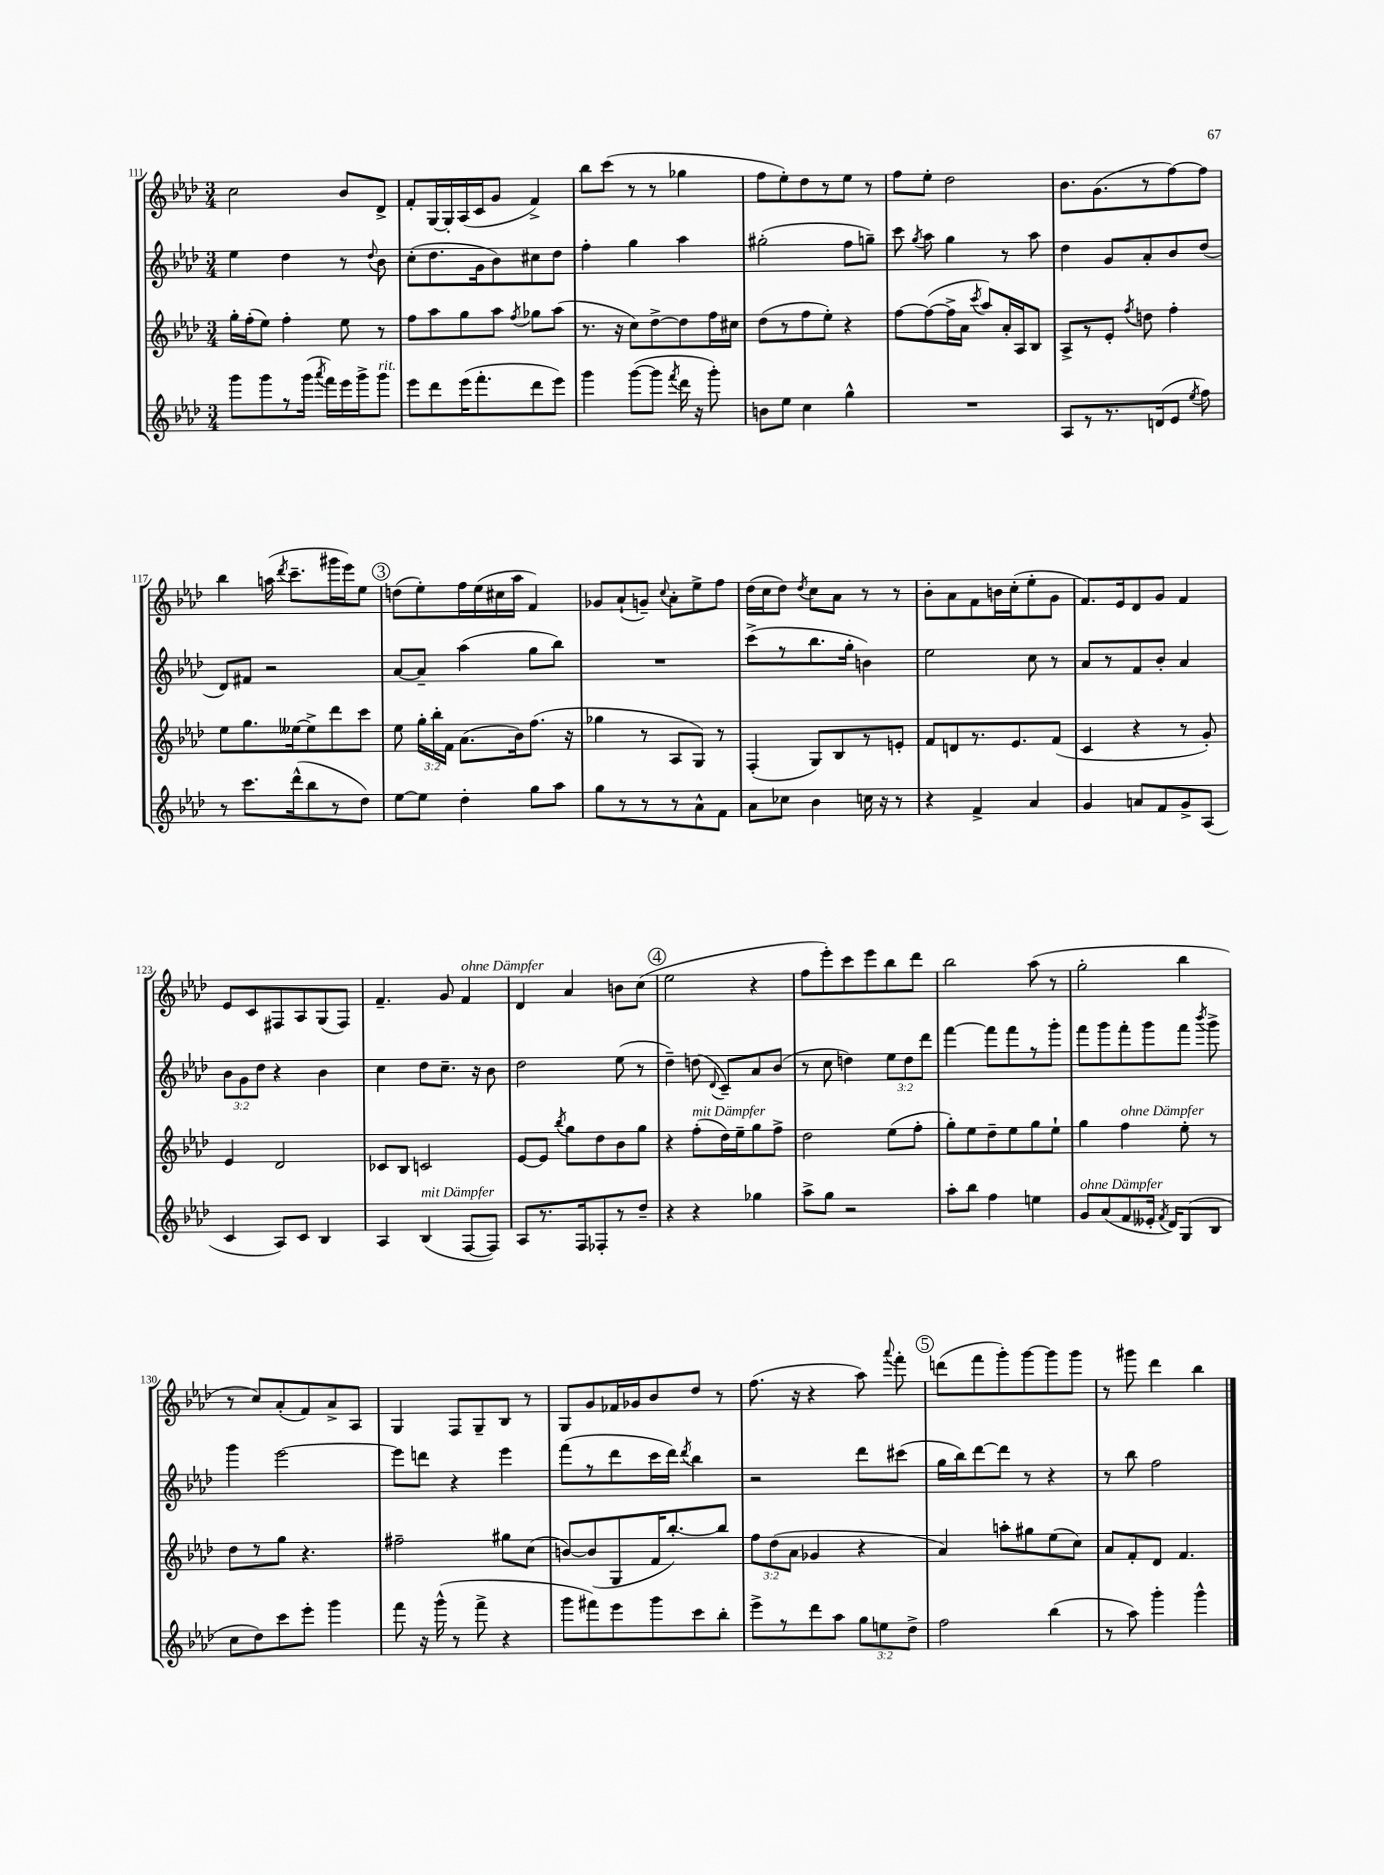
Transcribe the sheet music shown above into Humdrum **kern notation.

**kern	**kern	**kern	**kern
*staff4	*staff3	*staff2	*staff1
*clefG2	*clefG2	*clefG2	*clefG2
*k[b-e-a-d-]	*k[b-e-a-d-]	*k[b-e-a-d-]	*k[b-e-a-d-]
*M3/4	*M3/4	*M3/4	*M3/4
8ggg\L	16gg'\LL	4ee-\	2cc\
.	(16ff'\J	.	.
8ggg\	8ee-\J)	.	.
8r	4ff'\	4dd-\	.
(16ggg\Jk	.	.	.
8qaaa-/	.	.	.
16fff\LL)	.	.	.
16eee-\	8ee-\	8r	8b-/L
16ggg^\J	.	.	.
.	.	8qqdd-/	.
8ggg\J	8r	8b-\	8d-^/J
=	=	=	=
8eee-\L	8ff\L	(8cc'\L	8f'/L
8ddd-\	8aa-\	8.dd-\	[16G/L
.	.	.	16G'/]
(16eee-\K	8gg\	.	(16A-/
8.fff'\	.	16g\k	16c/J
.	8aa-\J	8b-\)	8g/J
.	8qff/	.	.
8ddd-\	8gg-\L	8cc#\	4f^/)
8eee-\J)	(8aa-\J	8dd-\J	.
=	=	=	=
4ggg\	8.r	4ff'\	8bb-\L
.	.	.	(8ccc\J
.	16r	.	.
([8ggg\L	8cc\L)	4gg\	8r
8ggg\]J	[8dd-^\	.	8r
8qfff/	.	.	.
16ddd-\	8dd-\]	4aa-\	4gg-\
16r	.	.	.
8ggg'\)	16ff\L	.	.
.	16cc#\JJ	.	.
=	=	=	=
8b\L	(8dd-\L	(2gg#'\	8ff\L
8ee-\J	8r	.	8ee-'\)
4cc\	8ff\	.	8dd-\
.	8ee-'\J)	.	8r
4gg^^\	4r	8ff\L	8ee-\J
.	.	8gg~\J)	8r
=	=	=	=
2.r	[8ff\L	8ccc\	8ff\L
.	.	8qgg/	.
.	(8ff\_	8aa-\	8ee-'\J
.	16ff^\]L	4gg\	2dd-\
.	16a-\JJ	.	.
.	8qccc/	.	.
.	8aa-/L)	.	.
.	16a-'/L	8r	.
.	16A-/J	.	.
.	8B-/J	8aa-\	.
=	=	=	=
8A-/L	8A-^/L	4dd-\	8.b-\L
8r	8r	.	.
.	.	.	(8.g\
8.r	8e-'/J	8g/L	.
.	8qff/	.	.
.	8dd\	8a-'/	8r
(16d/k	.	.	.
8e-/J	4ff'\	8b-/	[8ff\)
8qee-/	.	.	.
8ff\)	.	(8dd-/J	8ff\]J
=	=	=	=
8r	8ee-\L	8d-/L)	4bb-\
8.ccc\L	8.gg\	8f#/J	.
.	.	2r	(16aa\
.	.	.	8qddd-/
(16ddd-^^\k	[16ee--\k	.	8.ccc~\L
8bb-\	8ee--^\]	.	.
8r	8ddd-\	.	16ggg#\L
.	.	.	16eee-\J)
8dd-\J)	8ccc\J	.	8ee-\J
=	=	=	=
[8ee-\L	8ee-\	[8a-/L	(8dd\L
8ee-\]J	24gg'\LL	8a-~/]J	8ee-'\)
.	24bb-'\	.	.
.	24f\JJ	.	.
4dd-'\	(8.a-\L	(4aa-\	16ff\L
.	.	.	(16ee-\
.	.	.	16cc#\
.	16b-\k)	.	16aa-\JJ
8gg\L	(8.ff\J	8gg\L	4f/)
8aa-\J	.	8bb-\J)	.
.	16r	.	.
=	=	=	=
8gg\L	4gg-\	2.r	8g-/L
8r	.	.	(8a-`/
8r	8r	.	8g~/J)
.	.	.	8qqcc/
8r	8A-/L	.	8a-'\L
8a-^^\	8G/J)	.	8ee-^\
8f\J	8r	.	8ff\J
=	=	=	=
8a-\L	(4F'/	(8ccc^\L	(16dd-\LL
.	.	.	16cc\J
8cc-\J	.	8r	8dd-\J)
.	.	.	8qdd-/
4b-\	8G/L)	8.bb-\	8cc\L
.	8B-/	.	8a-\J
.	.	16gg'\Jk	.
16cc\	8r	4b\)	8r
16r	.	.	.
8r	8e'/J	.	8r
=	=	=	=
4r	8f/L	2ee-\	8b-'\L
.	8d/	.	8a-\
4f^/	8.r	.	8f\
.	.	.	16b\L
.	8.e-/	.	(16cc'\J
4a-/	.	8cc\	8ee-'\
.	(8f/J	8r	8g\J
=	=	=	=
4g/	4c/	8a-/L	8.f/L)
.	.	8r	.
.	.	.	16e-/k
8a/L	4r	8f/	8d-/
8f/	.	8b-'/J	8g/J
8g^/	8r	4a-/	4f/
(8A-/J	8g'/)	.	.
=	=	=	=
4c/	4e-/	12b-\L	8e-/L
.	.	12g\	.
.	.	.	8c/
.	.	12dd-\J	.
8A-/L)	2d-/	4r	8F#/
8c/J	.	.	8A-/
4B-/	.	4b-\	(8G/
.	.	.	8F#/J)
=	=	=	=
4A-/	8c-/L	4cc\	4.f~/
.	8B-/J	.	.
(4B-/	2c/	8dd-\L	.
.	.	8.cc~\J	8g/
[8F/L	.	.	4f/
.	.	16r	.
8F/]J)	.	8b-\	.
=	=	=	=
8A-/L	[8e-/L	2dd-\	4d-/
8.r	8e-/]J	.	.
.	8qbb-/	.	.
.	8gg\L	.	4a-/
16F/k	.	.	.
8F-'/	8dd-\	.	.
8r	8b-\	(8ee-\	8b\L
8dd-~/J	8gg\J	8r	(8cc\J
=	=	=	=
4r	4r	4dd-~\)	2ee-\
4r	(8ff'\L	(8dd\	.
.	.	8qqd-/	.
.	16dd-\L)	8c~/L)	.
.	16ee-~\J	.	.
4gg-\	8gg\	8a-/	4r
.	8ff^\J	(8b-/J	.
=	=	=	=
8aa-^\L	2dd-\	8r	8ff\L
8gg\J	.	8cc\	8eee-'\)
2r	.	4dd\)	8ccc\
.	.	.	8eee-\
.	(8ee-\L	12ee-\L	8bb-\
.	.	12dd\	.
.	8ff'\J	.	8ddd-\J
.	.	12ddd-\J	.
=	=	=	=
8aa-'\L	8gg'\L)	[4fff\	2bb-\
8bb-\J	8ee-\	.	.
4ff\	8dd-~\	8fff\]L	.
.	8ee-\	8fff\	.
4ee\	8gg\	8r	(8aa-\
.	8ee-`\J	8ggg'\J	8r
=	=	=	=
8g/L	4gg\	8fff\L	2gg'\
(8a-/	.	8ggg\	.
8f/	4ff\	8fff'\	.
16e--'/Jk	.	8ggg\	.
8qf/	.	.	.
16d-/LK)	.	.	.
(8G/	8ee-'\	8fff\J	4bb-\
.	.	8qbbb-/	.
8B-/J	8r	8ggg^\	.
=	=	=	=
8cc\L	8dd-\L	4ggg\	8r
8dd-\)	8r	.	8cc/L)
8ccc\	8gg\J	[2eee-\	(8a-'/
8eee-'\J	4.r	.	8f/)
4ggg\	.	.	8a-^/
.	.	.	8A-/J
=	=	=	=
8fff\	2ff#~\	8eee-\]L	4G/
16r	.	8ddd\J	.
(16ggg^^\	.	.	.
8r	.	4r	8F/L
8fff^\	.	.	8G~/
4r	8gg#\L	4eee-\	8B-/J
.	(8cc\J	.	8r
=	=	=	=
8ggg\L	[8b/L)	(8fff\L	8G/L
8fff#\)	(8b/]	8r	8g/
8eee-\	8G/	8ddd-\	16f-/L
.	.	.	16g-/J
8ggg\	16f/K	16ccc\L	8b-/
.	[8.bb-'/)	16ddd-\JJ)	.
.	.	8qddd-/	.
8ccc\	.	4bb-\	8dd-/J
8bb-'\J	8bb-/]J	.	8r
=	=	=	=
8eee-^\L	12ff\L	2r	(8.ff\
.	(12dd-\	.	.
8r	.	.	.
.	12a-\J	.	.
.	.	.	16r
8ddd-\	4g-/	.	4r
8aa-\J	.	.	.
12gg\L	4r	8ddd-\L	8aa-\)
12ee\	.	.	.
.	.	.	8qqaaa-/
.	.	(8ccc#\J	8fff'\
12dd-^\J	.	.	.
=	=	=	=
2ff\	4a-/)	16gg\LL	(8ddd\L
.	.	16bb-\J)	.
.	.	[8ddd-\	8fff\
.	8aa'\L	8ddd-\]J	8ggg'\)
.	8gg#\	8r	[8ggg\
(4bb-\	(8ee-\	4r	8ggg\]
.	8cc\J)	.	8ggg\J
=	=	=	=
8r	8a-/L	8r	8r
8aa-\)	8f'/	8bb-\	8ggg#\
4ggg'\	8d-/J	2ff\	4ddd-\
.	4.f/	.	.
4ggg^^\	.	.	4bb-\
==	==	==	==
*-	*-	*-	*-
